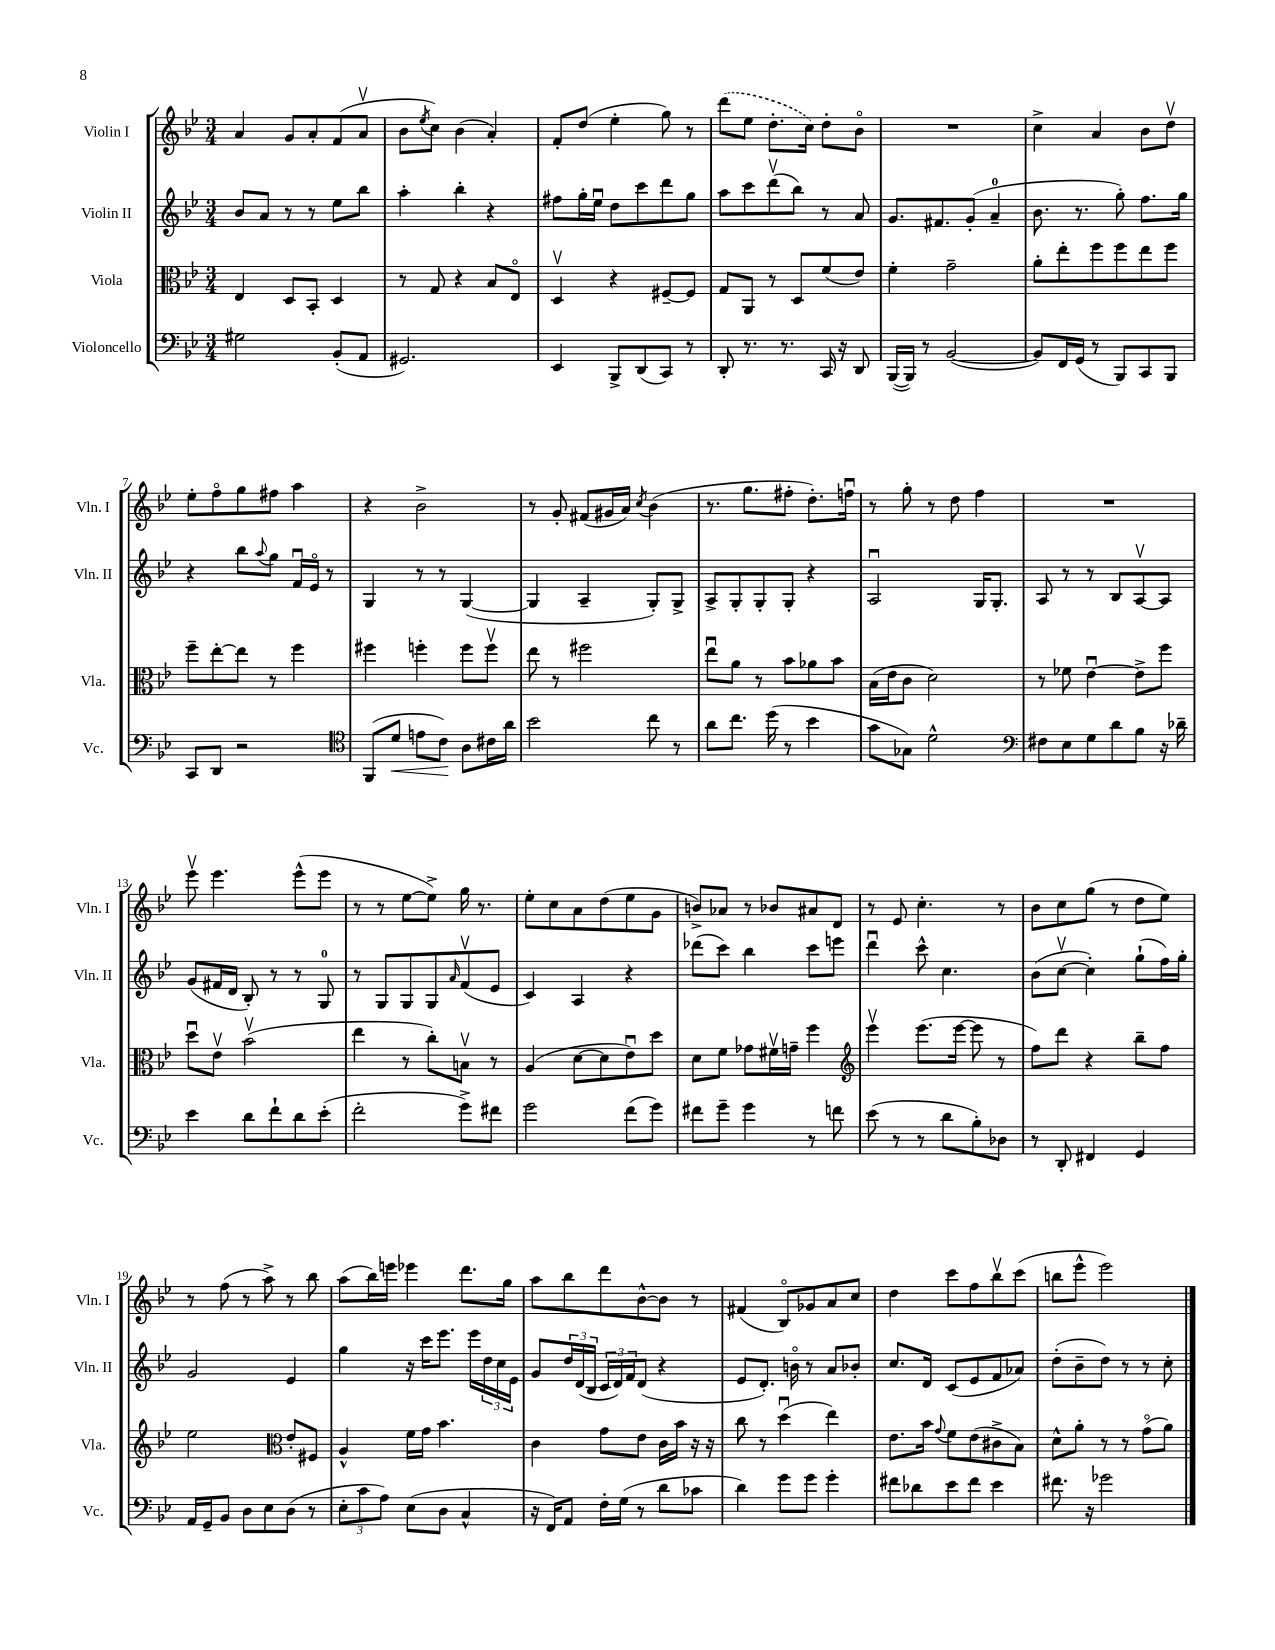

**kern	**dynam	**kern	**kern	**kern
*part4	*part4	*part3	*part2	*part1
*staff4	*staff4	*staff3	*staff2	*staff1
*I"Violoncello	*	*I"Viola	*I"Violin II	*I"Violin I
*I'Vc.	*	*I'Vla.	*I'Vln. II	*I'Vln. I
*clefF4	*	*clefC3	*clefG2	*clefG2
*k[b-e-]	*	*k[b-e-]	*k[b-e-]	*k[b-e-]
*M3/4	*	*M3/4	*M3/4	*M3/4
=1	=1	=1	=1	=1
2G#X\	.	4E-/	8b-/L	4a/
.	.	.	8a/J	.
.	.	8D/L	8r	8g/L
.	.	8BB-'/J	8r	8a'/
(8BB-'/L	.	4D/	8ee-\L	(8f/
8AA/J	.	.	8bb-\J	8av/J
=2	=2	=2	=2	=2
2.GG#X/)	.	8r	4aa'\	8b-\L
.	.	.	.	8qee-/
.	.	8G/	.	8cc\J)
.	.	4r	4bb-'\	(4b-\
.	.	8B-/L	4r	4a'/)
.	.	8E-/J	.	.
=3	=3	=3	=3	=3
4EE-/	.	4Dv/	8ff#X\L	8f'/L
.	.	.	16gg'\L	(8dd/J
.	.	.	16ee-u\JJ	.
8BBB-^/L	.	4r	8dd\L	4ee-'\
(8DD/	.	.	8ccc\	.
8CC/J)	.	[8F#X~/L	8ddd\	8gg\)
8r	.	8F#/J]	8gg\J	8r
=4	=4	=4	=4	=4
8DD'/	.	8G/L	8aa\L	(8ddd\L
8.r	.	8AA/J	8ccc\	8ee-\J
.	.	8r	(8dddv\	8.dd'\L
8.r	.	.	.	.
.	.	8D/L	8bb-\J)	.
.	.	.	.	16cc\Jk)
16CC/	.	(8f/	8r	8dd'\L
16r	.	.	.	.
8DD/	.	8e-/J)	8a/	8b-\J
=5	=5	=5	=5	=5
([16BBB-/LL	.	4f'\	8.g/L	2.r
16BBB-/JJ])	.	.	.	.
8r	.	.	.	.
.	.	.	8.f#X/	.
([2BB-/	.	2g~\	.	.
.	.	.	(8g'/J	.
.	.	.	4a~/	.
=6	=6	=6	=6	=6
8BB-/L])	.	8a'\L	8.b-\	4cc^\
16FF/L	.	8ee-'\	.	.
(16GG/JJ	.	.	8.r	.
8r	.	8ff\	.	4a/
8BBB-/L)	.	8ff\	8gg'\)	.
8CC/	.	8ee-\	8.ff\L	8b-\L
8BBB-/J	.	8ff\J	.	8ddv\J
.	.	.	16gg\Jk	.
!!LO:LB:g=z
=7	=7	=7	=7	=7
8CC/L	.	8ff~\L	4r	8ee-'\L
8DD/J	.	[8ee-'\	.	8ff\
2r	.	8ee-\J]	8bb-\L	8gg\
.	.	.	8qqaa/	.
.	.	8r	8gg\J	8ff#X\J
.	.	4ff\	16fu/LL	4aa\
.	.	.	16e-/JJ	.
.	.	.	8r	.
=8	=8	=8	=8	=8
*clefC4	*	*	*	*
(8FF/L	.	4ff#X\	4G/	4r
!	!LO:HP:b	!	!	!
8d/J	<	.	.	.
8en\L	.	4ffn'\	8r	2b-^\
8c\J)	.	.	8r	.
8A\L	[	8ff\L	([4G/	.
16c#X\L	.	8ffv\J	.	.
16a\JJ	.	.	.	.
=9	=9	=9	=9	=9
2b-\	.	8ee-\	4G/]	8r
.	.	8r	.	8g'/
.	.	2ff#X\	4A~/	(8f#X/L
.	.	.	.	16g#X/L
.	.	.	.	16a/JJ)
.	.	.	.	8qcc/
8cc\	.	.	8G'/L)	(4b-\
8r	.	.	8G^/J	.
=10	=10	=10	=10	=10
8a\L	.	8ee-u\L	8A^/L	8.r
8.cc\J	.	8a\J	8G'/	.
.	.	.	.	8.gg\L
.	.	8r	8G'/	.
(16dd\	.	.	.	.
8r	.	8b-\L	8G'/J	8ff#X'\J
4b-\	.	8a-X\	4r	8.dd'\L)
.	.	8b-\J	.	.
.	.	.	.	16ffnu\Jk
=11	=11	=11	=11	=11
8g\L	.	(16B-\LL	2Au/	8r
.	.	16e-\J	.	.
8G-X\J)	.	8c\J	.	8gg'\
2d^^\	.	2d\)	.	8r
.	.	.	.	8dd\
.	.	.	16G/KL	4ff\
.	.	.	8.G'/J	.
=12	=12	=12	=12	=12
*clefF4	*	*	*	*
8F#X\L	.	8r	8A/	2.r
8E-\	.	8f-X\	8r	.
8G\	.	[4e-u\	8r	.
8d\	.	.	8B-/L	.
8B-\J	.	8e-^\L]	[8Av/	.
16r	.	8ff\J	8A/J]	.
16d-X~\	.	.	.	.
!!LO:LB:g=z
=13	=13	=13	=13	=13
4e-\	.	8ddu\L	(8g/L	8eee-v\
.	.	8e-v\J	16f#X/L	4.eee-\
.	.	.	16d/JJ	.
8d\L	.	(2b-v\	8B-'/)	.
8f`\	.	.	8r	.
8d\	.	.	8r	(8eee-^^\L
(8e-'\J	.	.	8G/	8eee-\J
=14	=14	=14	=14	=14
2f'\	.	4ee-\	8r	8r
.	.	.	8G/L	8r
.	.	8r	8G/	[8ee-\L
.	.	8cc'\L)	8G/	8ee-^\J])
.	.	.	16qqa/	.
8g^\L)	.	8Bnv\J	(8fv/	16gg\
.	.	.	.	8.r
8f#X\J	.	8r	8e-/J	.
=15	=15	=15	=15	=15
2g\	.	(4A/	4c/)	8ee-'\L
.	.	.	.	8cc\
.	.	[8d\L	4A/	8a\
.	.	8d\]	.	(8dd\
(8f\L	.	8e-u\)	4r	8ee-\
8g\J)	.	8dd\J	.	8g\J
=16	=16	=16	=16	=16
8f#X\L	.	8d\L	(8ddd-X\L	8bn^/L)
8g~\J	.	8f\J	8ccc\J)	8a-X/J
4g\	.	8g-X\L	4bb-\	8r
.	.	16f#Xv\L	.	8b-X/L
.	.	16gn~\JJ	.	.
8r	.	4ff\	8ccc\L	8a#X/
8fn\	.	.	8eeen\J	8d/J
=17	=17	=17	=17	=17
*	*	*clefG2	*	*
(8e-\	.	4eee-v\	4dddu\	8r
8r	.	.	.	8e-/
8r	.	(8.eee-\L	8ccc^^\	4.cc'\
8d\L	.	.	4.cc\	.
.	.	[16eee-\Jk	.	.
8B-'\)	.	8eee-\]	.	.
8D-X\J	.	8r	.	8r
=18	=18	=18	=18	=18
8r	.	8ff\L)	(8b-\L	8b-\L
8DD'/	.	8ddd\J	[8ccv\J	8cc\
4FF#X/	.	4r	4cc'\])	(8gg\J
.	.	.	.	8r
4GG/	.	8bb-~\L	(8gg`\L	8dd\L
.	.	8ff\J	16ff\L)	8ee-\J)
.	.	.	16gg'\JJ	.
!!LO:LB:g=z
=19	=19	=19	=19	=19
16AA/LL	.	2ee-\	2g/	8r
16GG~/J	.	.	.	.
8BB-/J	.	.	.	(8ff\
8D\L	.	.	.	8r
8E-\	.	.	.	8aa^\)
*	*	*clefC3	*	*
(8D\J	.	8e-'/L	4e-/	8r
8r	.	8F#X/J	.	8bb-\
=20	=20	=20	=20	=20
12E-'\L	.	4A^^/	4gg\	(8aa\L
12c\	.	.	.	.
.	.	.	.	16bb-\L)
12A\J)	.	.	.	.
.	.	.	.	16eeen\JJ
(8E-\L	.	16f\LL	16r	4eee-X\
.	.	16g\JJ	16ccc\KL	.
8D\J	.	4.b-\	8.eee-\J	.
4C^^/	.	.	.	8.ddd\L
.	.	.	16eee-\LL	.
.	.	.	24dd\	.
.	.	.	24cc\	.
.	.	.	.	16gg\Jk
.	.	.	24e-\JJ	.
=21	=21	=21	=21	=21
16r	.	4c\	8g/L	8aa\L
16FF/KL)	.	.	.	.
8AA/J	.	.	24dd/L	8bb-\
.	.	.	(24d/	.
.	.	.	24B-/JJ	.
16F'\LL	.	8g\L	24c/LL	8ddd\
.	.	.	24d/)	.
(16G\JJ	.	.	.	.
.	.	.	24f/J	.
8r	.	8e-\J	(8d/J	[8b-^^\
8d\L	.	16c\LL	4r	8b-\J]
.	.	16b-\JJ	.	.
8c-X\J	.	16r	.	8r
.	.	16r	.	.
=22	=22	=22	=22	=22
4d\)	.	8cc\	8e-/L	(4f#X/
.	.	8r	8.d'/J)	.
8g\L	.	(4ddu\	.	8B-/L)
.	.	.	16bn\	.
8g\J	.	.	8r	8g-X/
4g'\	.	4ee-\)	8a/L	8a/
.	.	.	8b-X'/J	8cc/J
=23	=23	=23	=23	=23
8f#X\L	.	8.e-\L	8.cc/L	4dd\
8d-X\	.	.	.	.
.	.	16b-\Jk	16d/Jk	.
.	.	8qqg/	.	.
8e-\	.	8f\L	(8c/L	8ccc\L
8f#\J	.	(8e-\	8e-/	8ff\
4e-\	.	8c#X^\	8f/	8bb-v\
.	.	8B-\J)	8a-X/J)	(8ccc\J
=24	=24	=24	=24	=24
8.f#X\	.	8d^^\L	(8dd'\L	8bbn\L
.	.	8a'\J	8b-~\	8eee-^^\J
16r	.	.	.	.
2g-X\	.	8r	8dd\J)	2eee-\)
.	.	8r	8r	.
.	.	(8g\L	8r	.
.	.	8a\J)	8cc'\	.
==	==	==	==	==
*-	*-	*-	*-	*-
